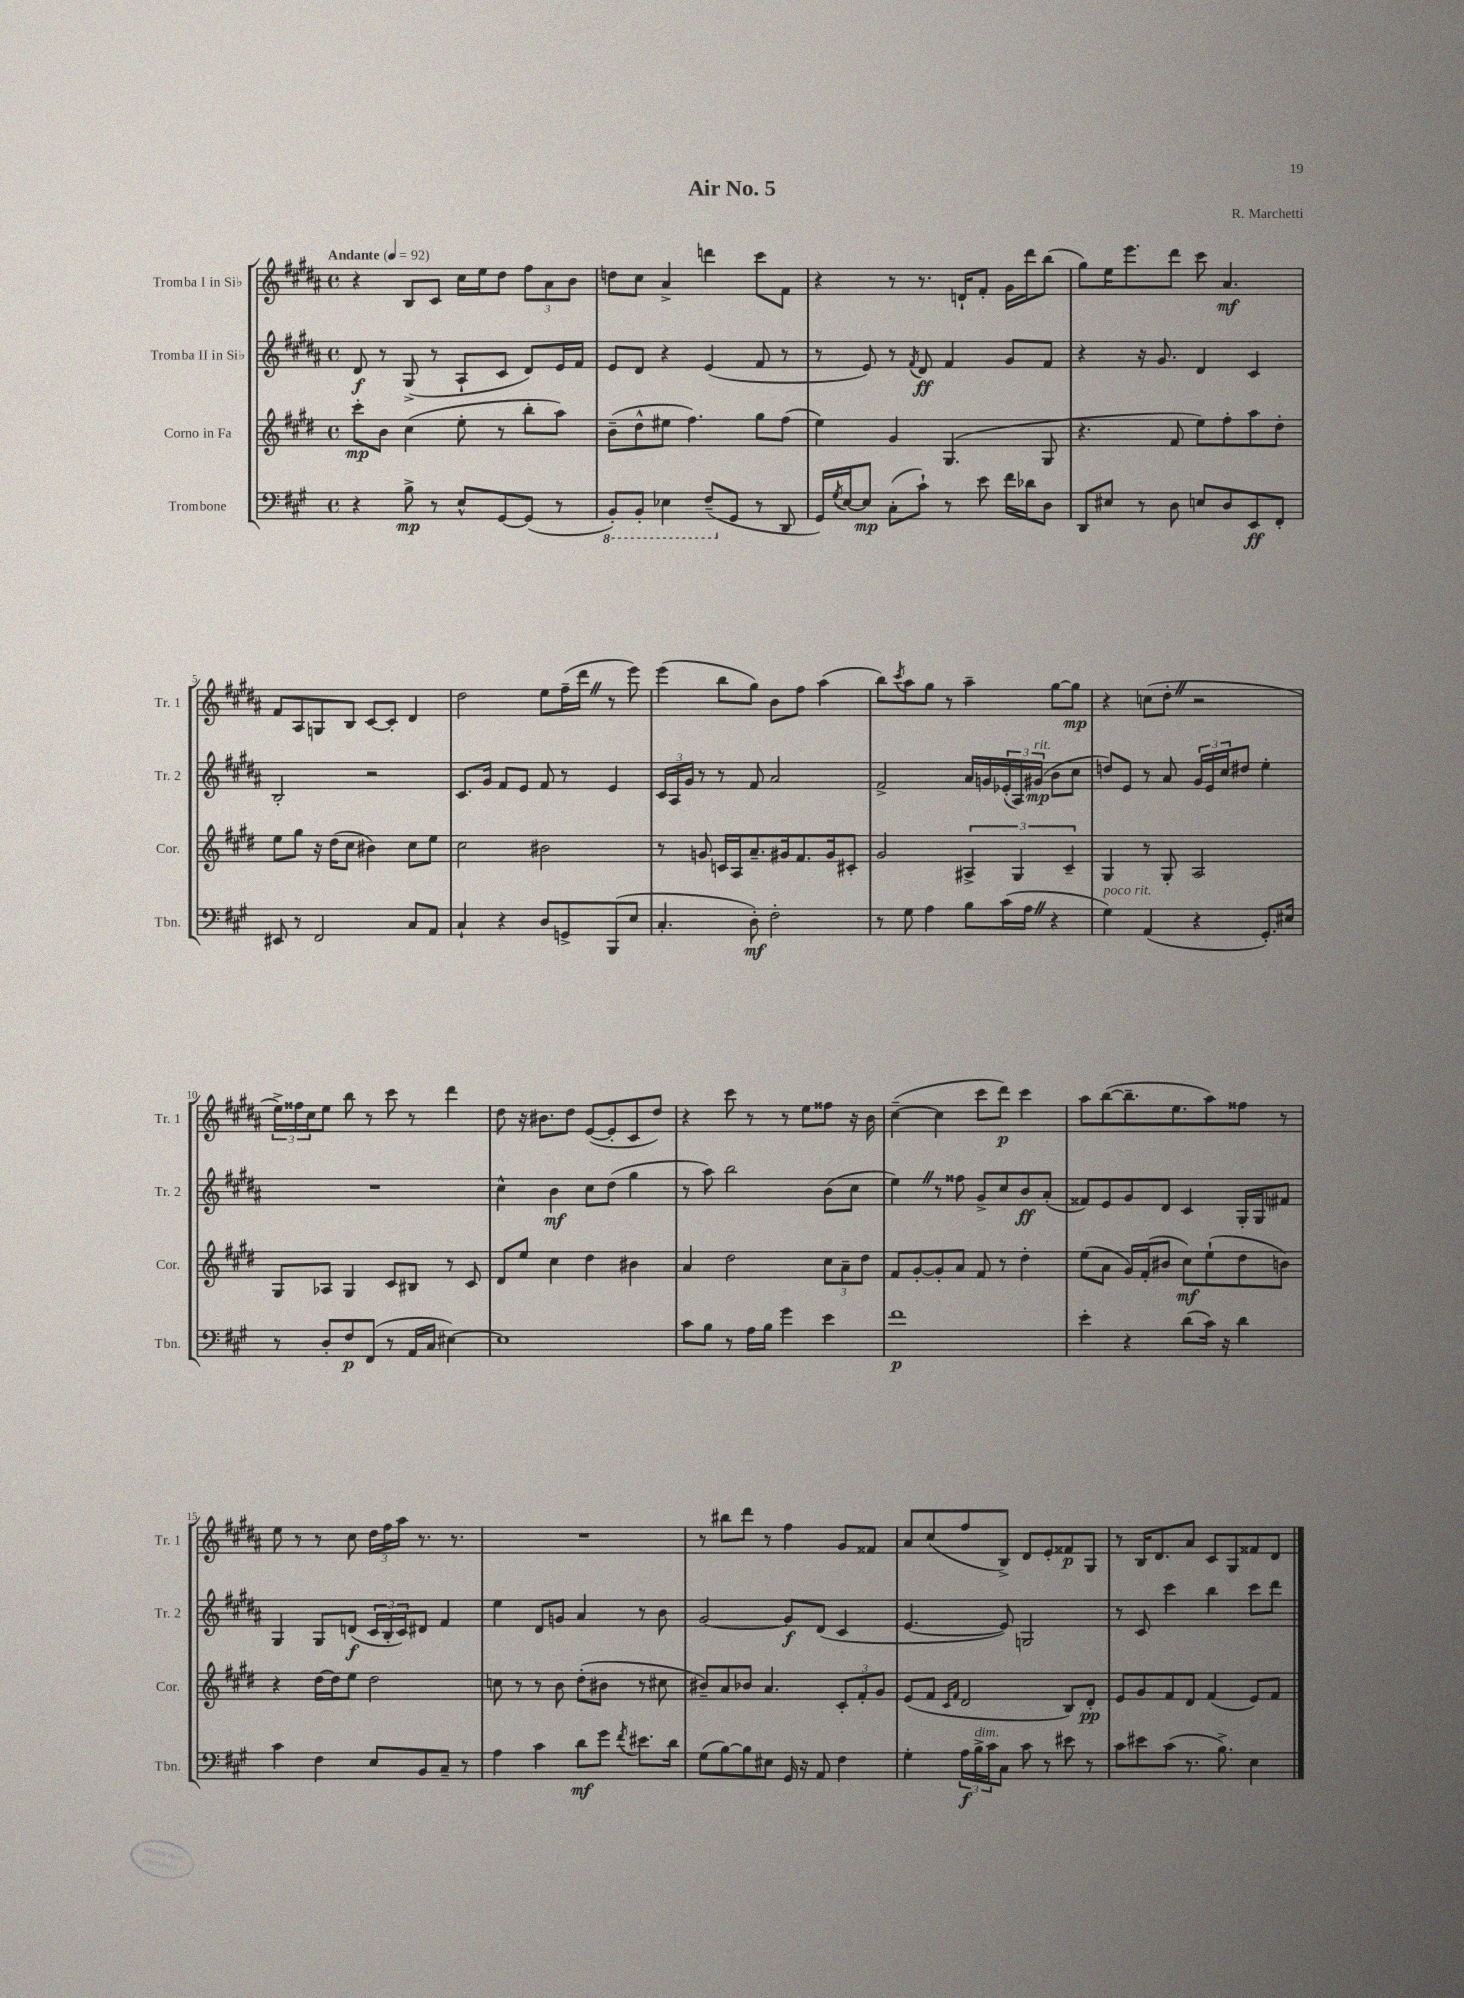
\header { title = "Air No. 5" composer = "R. Marchetti" }
<<
\new StaffGroup <<
\new Staff = "s0" \with { instrumentName = "Tromba I in Sib" shortInstrumentName = "Tr. 1" } {
    \clef treble \key b \major \defaultTimeSignature \time 4/4 \tempo "Andante" 4 = 92
    r4 b8 cis'8 cis''16 e''16 dis''8 \tuplet 3/2 { fis''8 ais'8 b'8 } |
    d''8 cis''8 ais'4-> d'''4 cis'''8 fis'8 |
    r4 r8 r8. d'16-! fis'8-. gis'16 dis'''16 b''8( |
    gis''8) e''16 e'''8. dis'''8 cis'''8 ais'4.\mf |
    fis'8 ais8 g8 b8 cis'8~ cis'8-. dis'4 |
    dis''2 e''8 fis''16--( dis'''16 \once \override BreathingSign.text = \markup { \musicglyph "scripts.caesura.straight" } \breathe r8 e'''8) |
    e'''4( b''8 gis''8) b'8 fis''8 ais''4( |
    b''8) \acciaccatura { cis'''8 } ais''8 gis''8 r8 ais''4-- gis''8~ gis''8\mp |
    r4 c''8( dis''8-. \once \override BreathingSign.text = \markup { \musicglyph "scripts.caesura.straight" } \breathe r2 |
    \tuplet 3/2 { e''16->) fisis''16 cis''16 } e''8 b''8 r8 cis'''8 r8 dis'''4 |
    dis''8 r16 bis'8. dis''8 e'8~( e'8-. cis'8 dis''8) |
    r4 cis'''8 r8 r8 e''8 fisis''8 r16 b'16 |
    cis''4~--( cis''4 cis'''8 dis'''8\p) cis'''4 |
    ais''8 b''8~( b''8.-- e''8. ais''8) fisis''8 r8 |
    e''8 r8 r8 cis''8 \tuplet 3/2 { dis''16 fis''16 ais''16 } r8. r8. |
    R1 |
    r8 bis''8 dis'''8 r8 fis''4 gis'8 fisis'8 |
    ais'8 cis''8( fis''8 b8->) dis'8 e'8-. fisis'8\p gis8 |
    r8 b16 dis'8. ais'8 cis'8 gis8 fisis'8 dis'8 \bar "|." |
}
\new Staff = "s1" \with { instrumentName = "Tromba II in Sib" shortInstrumentName = "Tr. 2" } {
    \clef treble \key b \major \defaultTimeSignature \time 4/4
    dis'8\f r8 gis8->( r8 ais8-! cis'8 dis'8) e'16 fis'16 |
    e'8 dis'8 r4 e'4( fis'8 r8 |
    r8 e'8) r8 \acciaccatura { fis'8 } dis'8\ff fis'4 gis'8 fis'8 |
    r4 r16 gis'8. dis'4 cis'4 |
    b2-. r2 |
    cis'8. gis'16 fis'8 e'8 fis'8 r8 e'4 |
    \tuplet 3/2 { cis'16 ais16 gis'16 } r8 r8 fis'8 ais'2 |
    fis'2-> ais'16 g'16 \tuplet 3/2 { ees'16-.( ais16) gis'16\mp^\markup { \italic "rit." }( } b'8 cis''8 |
    d''8) e'8 r8 ais'8 \tuplet 3/2 { gis'16 e'16 cis''16 } dis''8 e''4-. |
    R1 |
    cis''4-^ b'4\mf cis''8 dis''8( gis''4 |
    r8 ais''8) b''2 b'8( cis''8 |
    e''4) \once \override BreathingSign.text = \markup { \musicglyph "scripts.caesura.straight" } \breathe r8 fisis''8 gis'8-> cis''8 b'8\ff ais'8-.( |
    fisis'8) e'8 gis'8 dis'8 cis'4 gis16-. gis16 fis'8 |
    gis4 gis8 d'8\f( \tuplet 3/2 { cis'16 b16-. cis'16) } dis'8 fis'4 |
    e''4 dis'8 g'8 ais'4 r8 b'8 |
    gis'2~ gis'8\f dis'8( cis'4 |
    e'4.~ e'8) g2 |
    r8 cis'8 cis'''4 b''4 cis'''8 dis'''8 \bar "|." |
}
\new Staff = "s2" \with { instrumentName = "Corno in Fa" shortInstrumentName = "Cor." } {
    \clef treble \key e \major \defaultTimeSignature \time 4/4
    cis'''8-.\mp b'8 cis''4( e''8-. r8 b''8-. a''8) |
    b'8--( dis''8-^ eis''8 fis''4.) gis''8 fis''8( |
    e''4) gis'4 gis4.( gis8 |
    r4. fis'8 e''8) fis''8-. a''8 dis''8-. |
    e''8 gis''8 r16 dis''16( cis''8 bis'4) cis''8 e''8 |
    cis''2 bis'2 |
    r8 g'8 c'16 a16 a'8.-- gis'16 fis'8. gis'16 cis'8-. |
    gis'2 \tuplet 3/2 { ais4-> gis4 cis'4-- } |
    gis4 r8 gis8-. a2 |
    gis8 aes8 gis4 cis'8 bis8 r8 cis'8 |
    dis'8 e''8 cis''4 dis''4 bis'4 |
    a'4 dis''2 \tuplet 3/2 { cis''8 a'8-- dis''8 } |
    fis'8 gis'8~-. gis'8-. a'8 fis'8 r8 dis''4-. |
    e''8( a'8 gis'16) fis'16-.( bis'8 cis''8\mf) e''8-!( dis''8 b'8) |
    r4 dis''16~ dis''16 e''8 dis''2 |
    c''8 r8 r8 b'8 dis''8-.( bis'8 r8 cis''8 |
    bis'8--) a'8 bes'8 a'4. \tuplet 3/2 { cis'8-. fis'8-. gis'8 } |
    e'8( fis'8 \grace { cis'16 fis'16 } dis'2 b8) dis'8-.\pp |
    e'8 gis'8 fis'8 dis'8 fis'4( e'8) fis'8 \bar "|." |
}
\new Staff = "s3" \with { instrumentName = "Trombone" shortInstrumentName = "Tbn." } {
    \clef bass \key a \major \defaultTimeSignature \time 4/4
    r4 b8->\mp r8 e8-^ gis,8~ gis,8( r8 |
    \ottava #-1 b,,8-.) b,,8-. ees,4 fis,8--( \ottava #0 gis,8 r8 d,8 |
    gis,16) \acciaccatura { gis8 } e16~ e8\mp cis8-.( cis'8-!) r8 e'8 fis'16 des'16 d8 |
    d,8 eis8 r8 d8 e8 d8 e,8\ff fis,8-. |
    eis,8 r8 fis,2 cis8 a,8 |
    cis4-! r4 d8 g,8-> b,,8( e8 |
    cis4.-. d8-.\mf) fis2-. |
    r8 gis8 a4 b8 cis'16( a16 \once \override BreathingSign.text = \markup { \musicglyph "scripts.caesura.straight" } \breathe r4 |
    gis4^\markup { \italic "poco rit." }) a,4( r4 gis,8.-.) eis16 |
    r8 d8-. fis8\p fis,8( r8 a,16 cis16 eis4~) |
    eis1 |
    cis'8 b8 r8 a16 b16 gis'4 e'4 |
    fis'1\p |
    e'4-. r4 d'8( cis'16) r16 d'4 |
    cis'4 fis4 e8 b,8 cis8-- r8 |
    a4 cis'4 d'8\mf gis'8 \acciaccatura { fis'8 } eis'8. d'16 |
    gis8( b8~) b8 eis8 gis,16 r16 a,8 fis4 |
    gis4-. \tuplet 3/2 { a16\f b16->^\markup { \italic "dim." } cis'16 } cis8 cis'8 r8 eis'8 r8 |
    cis'8 eis'8 cis'8( r8. b8.->) e4 \bar "|." |
}
>>
>>
